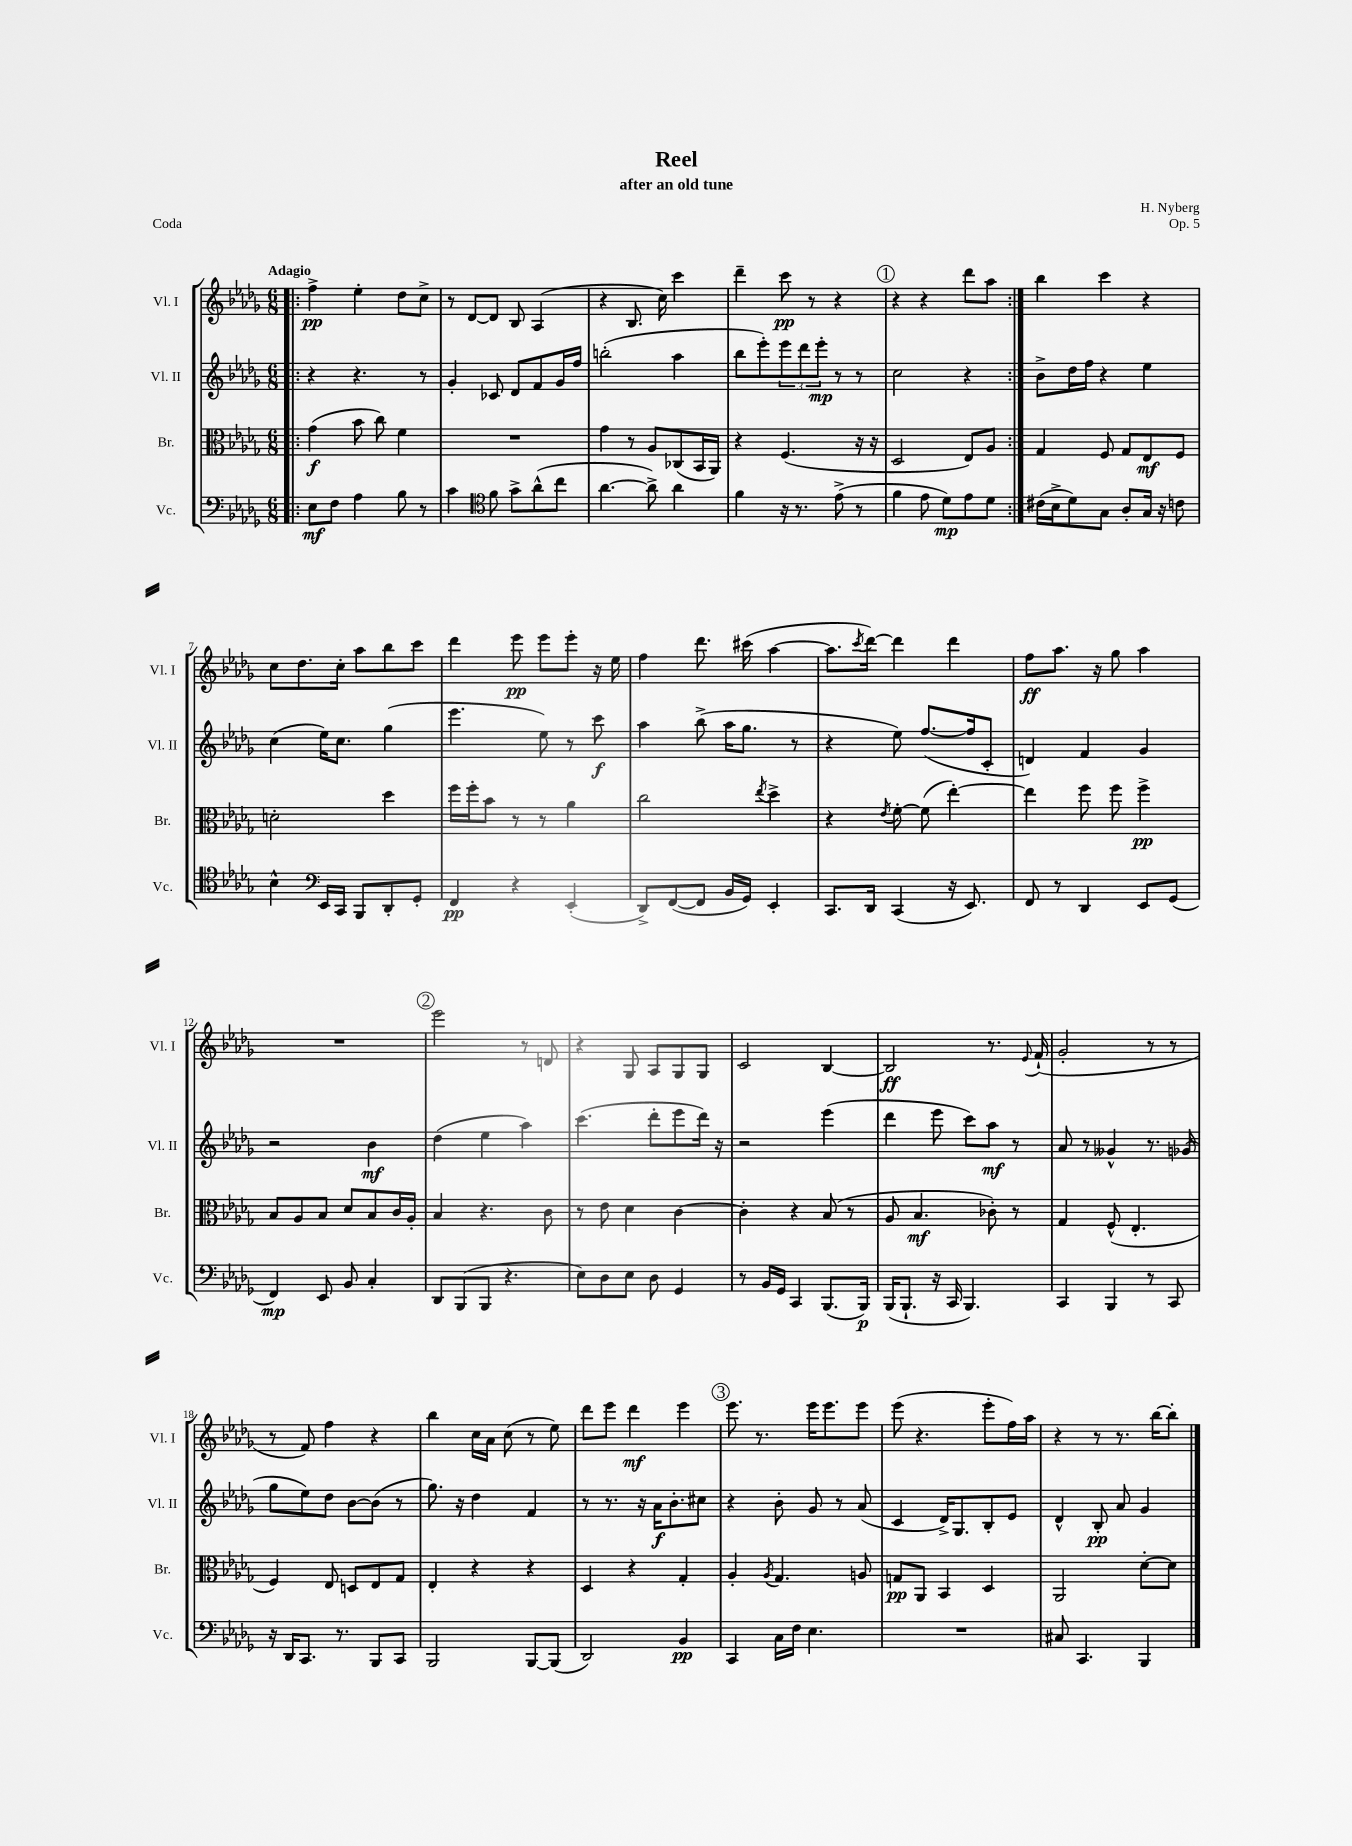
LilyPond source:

\header { title = "Reel" composer = "H. Nyberg" subtitle = "after an old tune" opus = "Op. 5" piece = "Coda" }
<<
\new StaffGroup <<
\new Staff = "s0" \with { instrumentName = "Vl. I" shortInstrumentName = "Vl. I" } {
    \clef treble \key des \major \numericTimeSignature \time 6/8 \tempo "Adagio"
    \repeat volta 2 { \bar ".|:" f''4->\pp ees''4-. des''8 c''8-> |
    r8 des'8~ des'8 bes8 aes4( |
    r4 bes8. c''16) c'''4 |
    des'''4-- c'''8\pp r8 r4 |
    \mark \markup { \circle "1" } r4 r4 des'''8 aes''8 | }
    bes''4 c'''4 r4 |
    c''8 des''8. c''16-. aes''8 bes''8 c'''8 |
    des'''4 ees'''8\pp ees'''8 ees'''8-. r16 ees''16 |
    f''4 des'''8. cis'''16( aes''4~ |
    aes''8. \acciaccatura { c'''8 } des'''16~) des'''4 des'''4 |
    f''8\ff aes''8. r16 ges''8 aes''4 |
    R2. |
    \mark \markup { \circle "2" } ees'''2 r8 d'8 |
    r4 ges8 aes8 ges8 ges8 |
    c'2 bes4~ |
    bes2\ff r8. \appoggiatura { ees'8 } f'16-!( |
    ges'2-. r8 r8 |
    r8 f'8) f''4 r4 |
    bes''4 c''16 aes'16 c''8( r8 ees''8) |
    des'''8 ees'''8 des'''4\mf ees'''4 |
    \mark \markup { \circle "3" } ees'''8. r8. ees'''16 ees'''8. ees'''8 |
    ees'''8( r4. ees'''8-. f''16) aes''16 |
    r4 r8 r8. bes''16~ bes''8-. \bar "|." |
}
\new Staff = "s1" \with { instrumentName = "Vl. II" shortInstrumentName = "Vl. II" } {
    \clef treble \key des \major \numericTimeSignature \time 6/8
    \repeat volta 2 { \bar ".|:" r4 r4. r8 |
    ges'4-. ces'8 des'8 f'8 ges'16 f''16 |
    b''2-.( aes''4 |
    bes''8 ees'''8-.) \tuplet 3/2 { ees'''8 des'''8 ees'''8-.\mp } r8 r8 |
    \mark \markup { \circle "1" } c''2 r4 | }
    bes'8-> des''16 f''16 r4 ees''4 |
    c''4( ees''16) c''8. ges''4( |
    ees'''4. ees''8) r8 c'''8\f |
    aes''4 bes''8->( aes''16 ges''8. r8 |
    r4 ees''8) f''8.~( f''16 c'8-. |
    d'4) f'4 ges'4 |
    r2 bes'4\mf |
    \mark \markup { \circle "2" } des''4( ees''4 aes''4) |
    c'''4.( des'''8-. ees'''8 des'''16) r16 |
    r2 ees'''4( |
    des'''4 ees'''8 c'''8) aes''8\mf r8 |
    aes'8 r8 geses'4-^ r8. ges'16( |
    ges''8 ees''8) des''8 bes'8~ bes'8( r8 |
    ges''8.) r16 des''4 f'4 |
    r8 r8. r16 aes'16\f bes'8.-. cis''8 |
    \mark \markup { \circle "3" } r4 bes'8-. ges'8 r8 aes'8( |
    c'4 des'16->) ges8. bes8-. ees'8 |
    des'4-^ bes8-.\pp aes'8 ges'4 \bar "|." |
}
\new Staff = "s2" \with { instrumentName = "Br." shortInstrumentName = "Br." } {
    \clef alto \key des \major \numericTimeSignature \time 6/8
    \repeat volta 2 { \bar ".|:" ges'4\f( bes'8 c''8) f'4 |
    R2. |
    ges'4 r8 aes8 ces8( bes,16 aes,16) |
    r4 f4.( r16 r16 |
    \mark \markup { \circle "1" } des2 ees8) aes8 | }
    ges4 f8 ges8 ees8\mf f8 |
    d'2-. des''4 |
    f''16 f''16-. bes'8 r8 r8 aes'4 |
    c''2 \acciaccatura { ees''8 } des''4-> |
    r4 \acciaccatura { ees'8 } f'8~-. f'8( ees''4~-.) |
    ees''4 f''8 f''8 f''4->\pp |
    bes8 aes8 bes8 des'8 bes8 c'16 aes16-. |
    \mark \markup { \circle "2" } bes4 r4. c'8 |
    r8 ees'8 des'4 c'4~ |
    c'4-. r4 bes8( r8 |
    aes8 bes4.\mf ces'8-.) r8 |
    ges4 f8-^( ees4.-. |
    f4) ees8 d8 ees8 ges8 |
    ees4-. r4 r4 |
    des4 r4 ges4-. |
    \mark \markup { \circle "3" } aes4-. \acciaccatura { aes8 } ges4. a8 |
    g8\pp aes,8 bes,4 des4 |
    aes,2 des'8~-. des'8 \bar "|." |
}
\new Staff = "s3" \with { instrumentName = "Vc." shortInstrumentName = "Vc." } {
    \clef bass \key des \major \numericTimeSignature \time 6/8
    \repeat volta 2 { \bar ".|:" ees8\mf f8 aes4 bes8 r8 |
    c'4 \clef tenor f'8 ges'8-> aes'8-^( c''8 |
    aes'4.~ aes'8->) aes'4 |
    f'4 r16 r8. ees'8->( r8 |
    \mark \markup { \circle "1" } f'4 ees'8 des'8\mp) ees'8 des'8 | }
    cis'16( bes16-> des'8) ges8 aes8-. ges16 r16 c'8 |
    bes4-^ \clef bass ees,16 c,16 bes,,8 des,8-. ges,8-. |
    f,4\pp r4 ees,4-.( |
    des,8->) f,8~( f,8 bes,16 ges,16) ees,4-. |
    c,8. des,16 c,4( r16 ees,8.) |
    f,8 r8 des,4 ees,8 ges,8( |
    f,4\mp) ees,8 bes,8 c4-. |
    \mark \markup { \circle "2" } des,8 bes,,8( bes,,8 r4. |
    ees8) des8 ees8 des8 ges,4 |
    r8 bes,16 ges,16 c,4 bes,,8.( bes,,16\p) |
    bes,,16( bes,,8.-! r16 c,16 bes,,4.) |
    c,4 bes,,4 r8 c,8 |
    r16 des,16 c,8. r8. bes,,8 c,8 |
    bes,,2 bes,,8~ bes,,8( |
    des,2) bes,4\pp |
    \mark \markup { \circle "3" } c,4 c16 f16 ees4. |
    R2. |
    cis8 c,4. bes,,4 \bar "|." |
}
>>
>>
